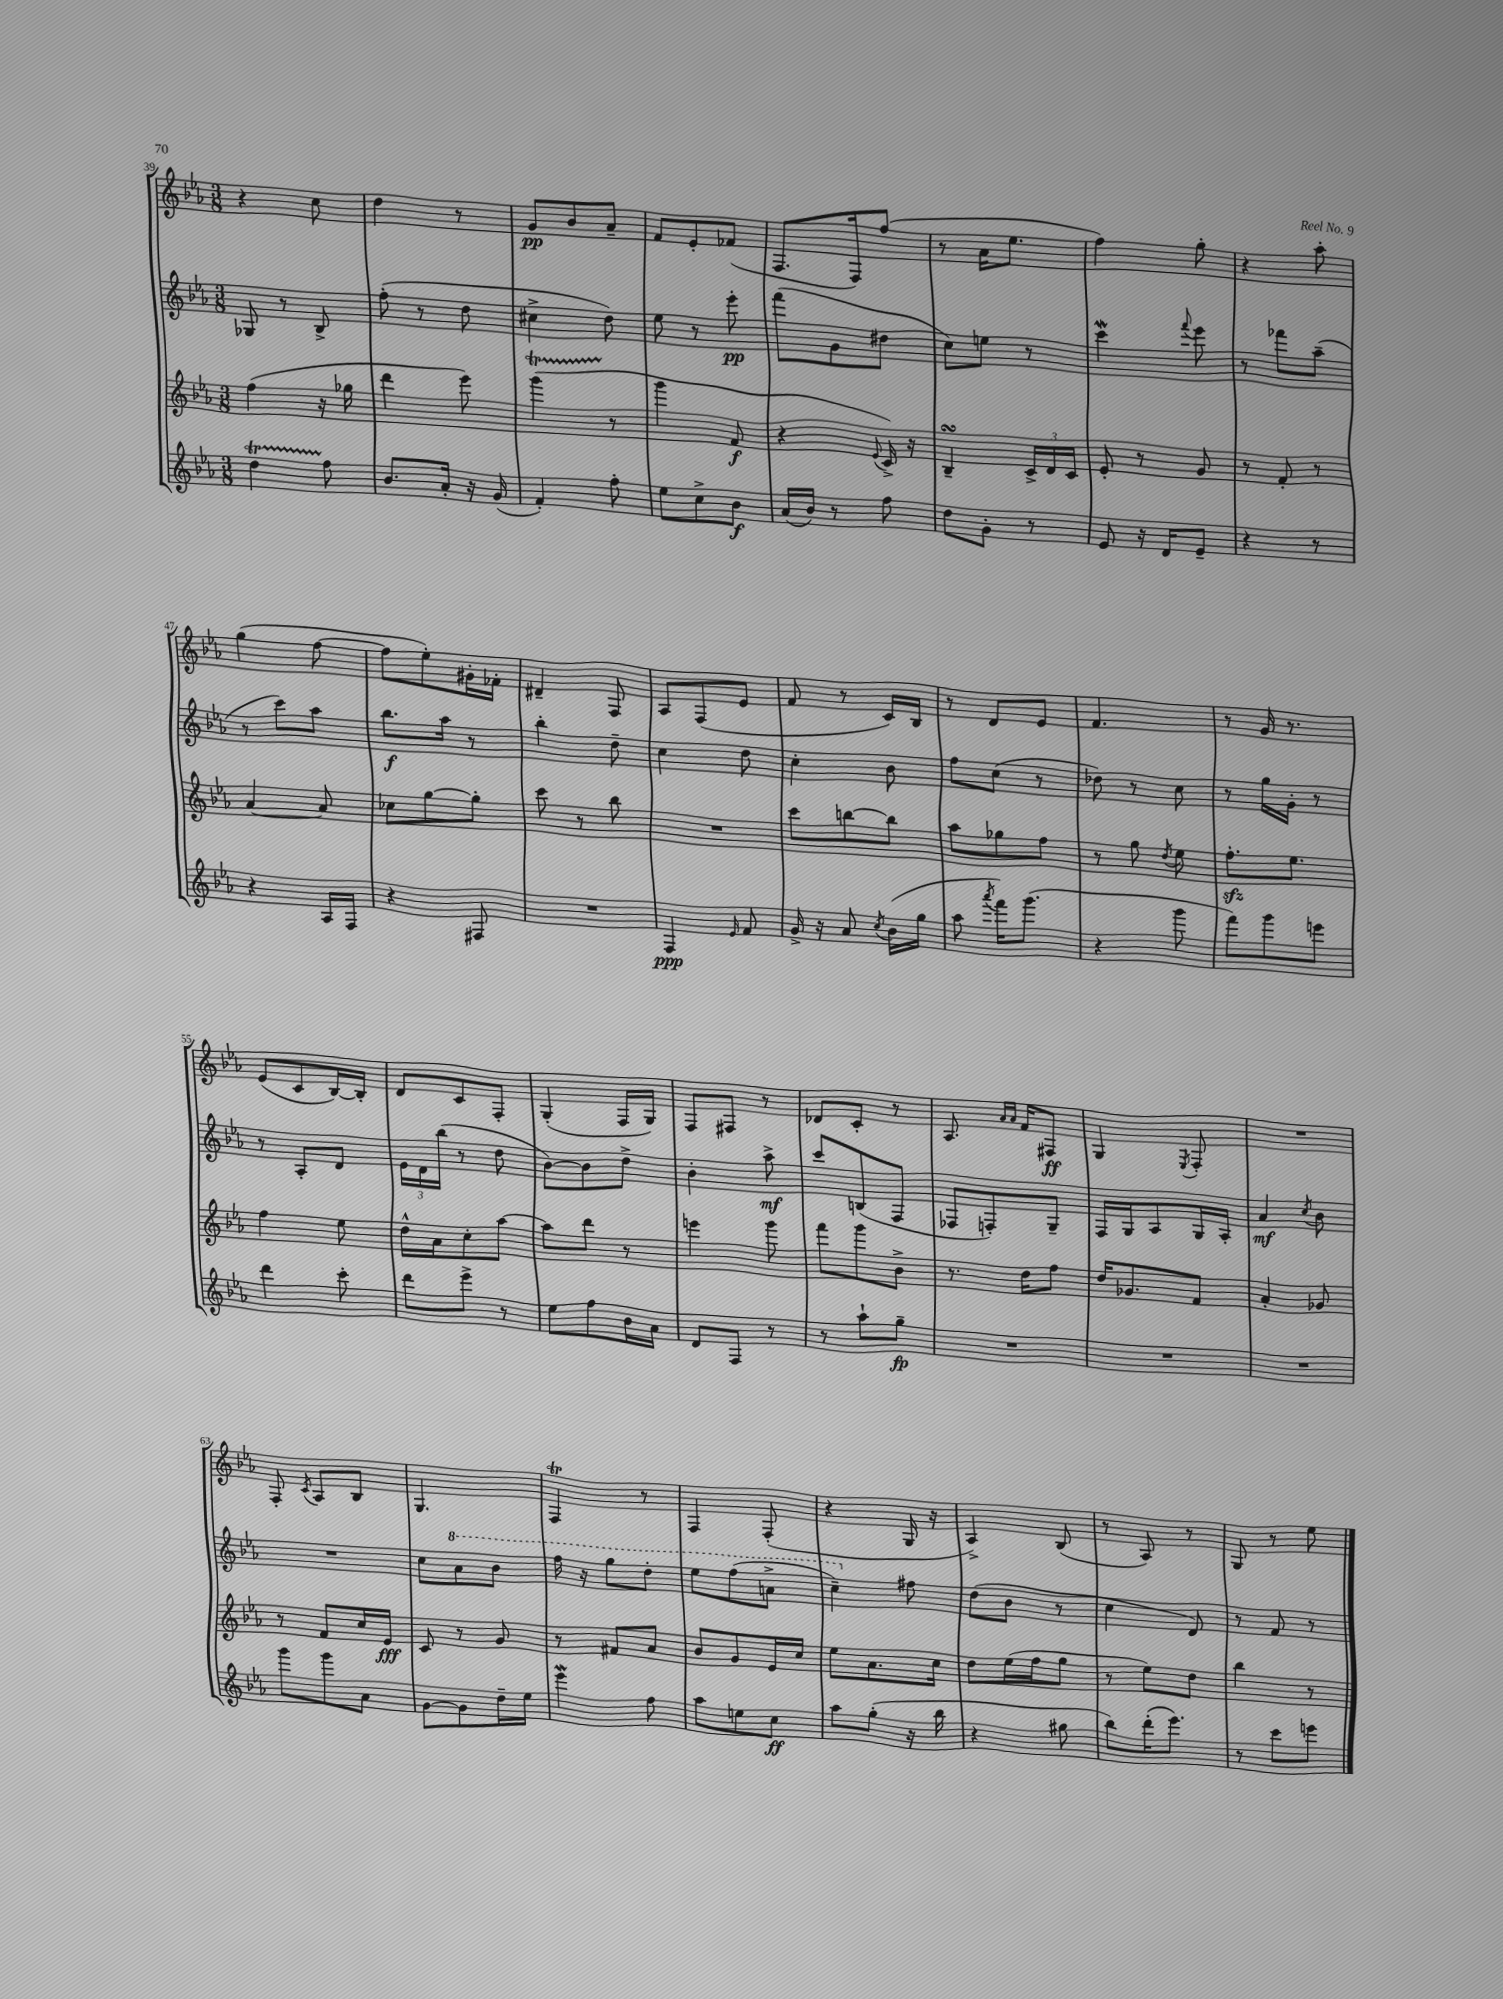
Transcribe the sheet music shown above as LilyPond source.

<<
\new StaffGroup <<
\new Staff = "s0" {
    \clef treble \key ees \major \numericTimeSignature \time 3/8
    \autoBeamOff r4 c''8 |
    d''4 r8 |
    g'8[\pp bes'8 aes'8]-- |
    f'8[ ees'8-. fes'8]( |
    f8.[ f16) f''8]( |
    r8 aes'16[ ees''8.] |
    f''4) g''8-. |
    r4 aes''8-. |
    g''4( f''8~ |
    f''8[ ees''8-.) gis'16-. fes'16]-. |
    dis'4-- f8 |
    aes8[ f8( ees'8] |
    f'8 r8 c'16[) bes16] |
    r8 d'8[ ees'8] |
    f'4. |
    r8 g'16 r8. |
    ees'8[( c'8 bes16~) bes16]-. |
    d'8[ c'8 f8]-. |
    g4-.( f16[ g16]) |
    f8[ fis8] r8 |
    des'8[ c'8]-. r8 |
    aes8. \grace { aes'16[ aes'16] } f'16[ fis8]\ff |
    g4 \acciaccatura { ees8 } f8-. |
    R4. |
    f8-. \acciaccatura { c'8 } aes8[ bes8] |
    g4. |
    f4\trill r8 |
    f4 f8-.( |
    r4 g16 r16 |
    aes4->) bes8( |
    r8 aes8) r8 |
    g8 r8 ees''8 \bar "|." |
}
\new Staff = "s1" {
    \clef treble \key ees \major \numericTimeSignature \time 3/8
    \autoBeamOff ges8 r8 bes8-> |
    f''8-.( r8 d''8 |
    cis''4-> d''8) |
    ees''8 r8 ees'''8-.\pp |
    f'''8[( g'8 dis''8] |
    c''8[) e''8] r8 |
    c'''4\mordent \appoggiatura { f'''8 } ees'''8 |
    r8 fes'''8[ aes''8]--( |
    r8 c'''8[) aes''8] |
    bes''8.[\f aes''16] r8 |
    bes''4-. d''8-- |
    c''4 d''8 |
    c''4-. bes'8 |
    f''8[ c''8]( r8 |
    des''8) r8 c''8 |
    r8 g''16[ g'16]-. r8 |
    r8 aes8[-. d'8] |
    \tuplet 3/2 { ees'16[ d'16 bes''16]( } r8 d''8 |
    bes'8[~) bes'8 d''8]-> |
    bes'4-. aes''8->\mf |
    c'''8[ b8( f8] |
    fes8[ f8-.) g8]-- |
    f16[ g16 aes8 g16 aes16]-. |
    aes'4\mf \acciaccatura { c''8 } bes'8 |
    R4. |
    c''8[ \ottava #1 aes''8 bes''8] |
    f'''16 r16 g'''8[ d'''8]-. |
    ees'''8[ f'''8( a''8]-> |
    c'''4--) \ottava #0 fis''8 |
    d''8[( bes'8] r8 |
    c''4 d'8) |
    r8 f'8 r8 \bar "|." |
}
\new Staff = "s2" {
    \clef treble \key ees \major \numericTimeSignature \time 3/8
    \autoBeamOff f''4( r16 ges''16 |
    d'''4 ees'''8) |
    g'''4\startTrillSpan( r8\stopTrillSpan |
    g'''4 f'8\f |
    r4 \appoggiatura { ees'8 } c'16->) r16 |
    bes4--\turn \tuplet 3/2 { c'16[-> d'16 c'16] } |
    ees'8-. r8 g'8 |
    r8 f'8-. r8 |
    aes'4~ aes'8 |
    ces''8[ g''8~ g''8]-. |
    c'''8 r8 bes''8 |
    R4. |
    c'''8[ b''8~ b''8] |
    aes''8[ ges''8 f''8] |
    r8 g''8 \acciaccatura { d''8 } ees''8 |
    f''8.[-.\sfz ees''8.] |
    f''4 ees''8 |
    d''16[-^ aes'16 c''8-. aes''8]~ |
    aes''8[ d'''8] r8 |
    e'''4 g'''8 |
    f'''8[ g'''8 bes'8]-> |
    r8. d''16[ f''8] |
    d''16[ ges'8. f'8] |
    aes'4-. ges'8 |
    r8 f'8[ c''16 ees'16]\fff |
    c'8 r8 g'8 |
    r8 fis'8[ aes'8] |
    bes'8[ g'8 ees'16 c''16] |
    ees''8[ aes'8. c''16] |
    d''8[ ees''16( f''16 g''8] |
    r8 ees''8[) d''8] |
    bes''4 r8 \bar "|." |
}
\new Staff = "s3" {
    \clef treble \key ees \major \numericTimeSignature \time 3/8
    \autoBeamOff d''4\startTrillSpan f''8\stopTrillSpan |
    bes'8.[ aes'16]-. r16 g'16( |
    f'4-.) f''8-. |
    ees''8[ c''8-> bes'8]\f |
    aes'16[( bes'16]) r8 f''8 |
    d''8[ g'8]-. r8 |
    ees'8 r16 d'16[ ees'8]-- |
    r4 r8 |
    r4 aes16[ f16] |
    r4 fis8 |
    R4. |
    f4\ppp \grace { ees'16 } f'8 |
    g'16-> r16 aes'8 \acciaccatura { c''8 } bes'16[( g''16] |
    aes''8 \acciaccatura { aes'''8 } f'''16[) g'''8.]( |
    r4 g'''8 |
    f'''8[) g'''8 e'''8] |
    d'''4 c'''8-. |
    d'''8[ ees'''8]-> r8 |
    ees''8[ f''8 bes'16 aes'16] |
    d'8[ f8] r8 |
    r8 aes''8[-! g''8]--\fp |
    R4. |
    R4. |
    R4. |
    g'''8[ g'''8 aes'8] |
    g'8[~ g'8 d''16-- ees''16] |
    ees'''4\mordent f''8 |
    aes''8[ e''8 c''8]\ff |
    aes''8[ g''8]-.( r16 bes''16 |
    r4 gis''8 |
    bes''8[) d'''16-.( ees'''8.]) |
    r8 c'''8[ e'''8] \bar "|." |
}
>>
>>
\layout { \context { \Score currentBarNumber = #39 } }
